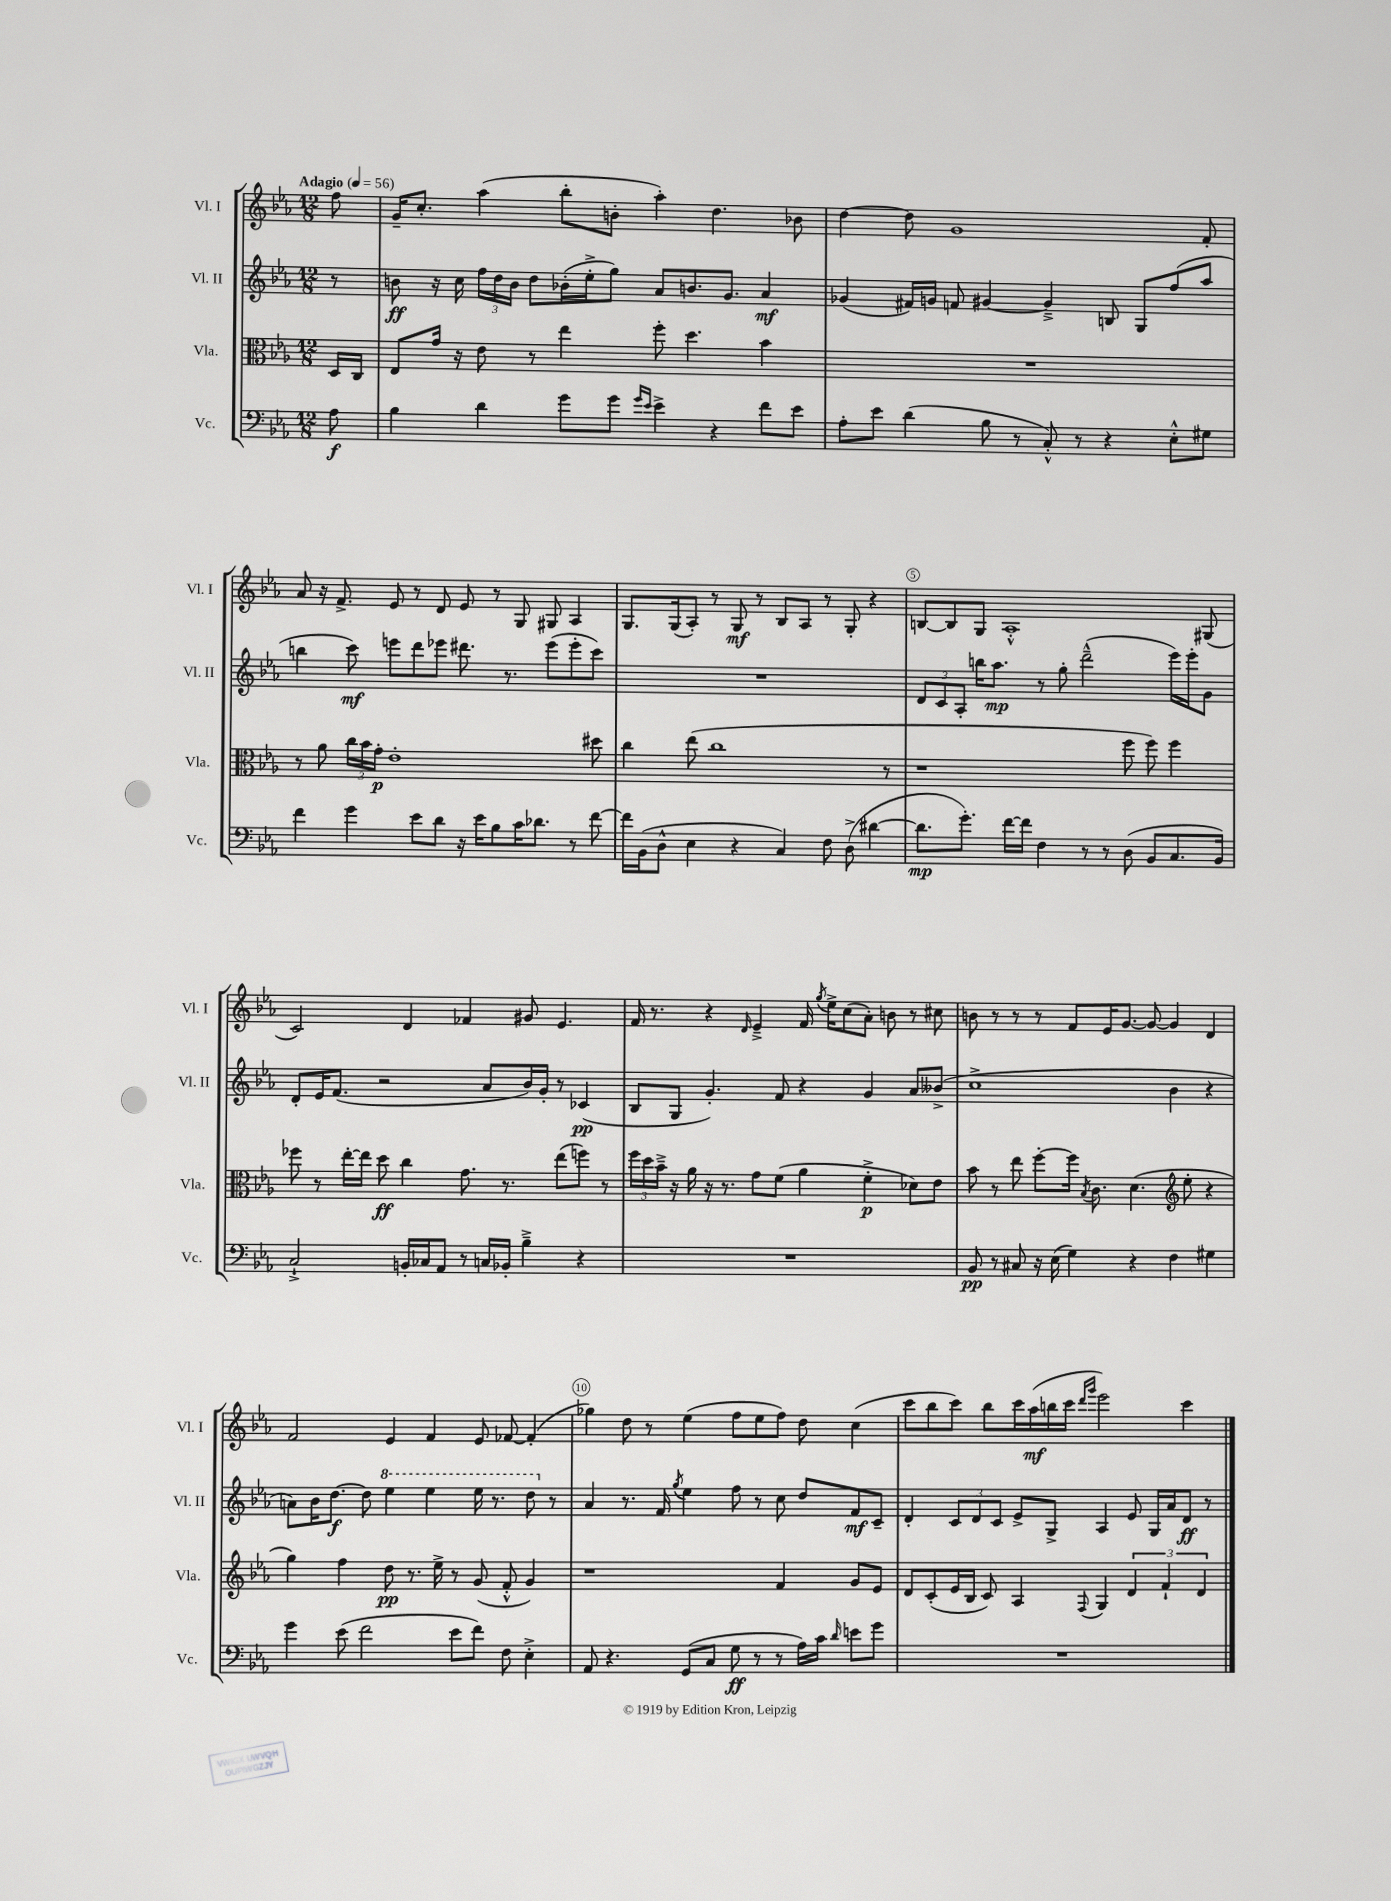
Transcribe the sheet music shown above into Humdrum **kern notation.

**kern	**dynam	**kern	**dynam	**kern	**dynam	**kern	**dynam
*part4	*part4	*part3	*part3	*part2	*part2	*part1	*part1
*staff4	*staff4	*staff3	*staff3	*staff2	*staff2	*staff1	*staff1
*I"Vc.	*	*I"Vla.	*	*I"Vl. II	*	*I"Vl. I	*
*I'Vc.	*	*I'Vla.	*	*I'Vl. II	*	*I'Vl. I	*
*clefF4	*	*clefC3	*	*clefG2	*	*clefG2	*
*k[b-e-a-]	*	*k[b-e-a-]	*	*k[b-e-a-]	*	*k[b-e-a-]	*
*M12/8	*	*M12/8	*	*M12/8	*	*M12/8	*
*MM56	*	*MM56	*	*MM56	*	*MM56	*
=	=	=	=	=	=	=	=
!	!	!	!	!	!	!LO:TX:a:B:t=Adagio	!
8A-\	f	16D/LL	.	8r	.	8ff\	.
.	.	16C/JJ	.	.	.	.	.
=1	=1	=1	=1	=1	=1	=1	=1
4B-\	.	8E-/L	.	8bn\	ff	16g~/KL	.
.	.	.	.	.	.	8.cc'/J	.
.	.	16g/Jk	.	16r	.	.	.
.	.	16r	.	16cc\	.	.	.
4d\	.	8e-\	.	24ff\LL	.	(4aa-\	.
.	.	.	.	24dd\	.	.	.
.	.	.	.	24b\JJ	.	.	.
.	.	8r	.	8dd\L	.	.	.
8g\L	.	4ee-\	.	(16b-X'\L	.	8bb-'\L	.
.	.	.	.	16ee-'^\J	.	.	.
8g\J	.	.	.	8gg\J)	.	8bn'\J	.
16qqg/LL	.	.	.	.	.	.	.
16qqe-/JJ	.	.	.	.	.	.	.
4e-^\	.	8ff'\	.	8a-/L	.	4aa-'\)	.
.	.	4.dd\	.	8.bn/	.	.	.
4r	.	.	.	.	.	4.dd\	.
.	.	.	.	8.g/J	.	.	.
8f\L	.	4b-\	.	4a-/	mf	.	.
8e-\J	.	.	.	.	.	8b-X\	.
=2	=2	=2	=2	=2	=2	=2	=2
8A-'\L	.	1.r	.	(4g-X/	.	[4dd\	.
8e-\J	.	.	.	.	.	.	.
(4d\	.	.	.	16f#X/LL)	.	8dd\]	.
.	.	.	.	16gn/JJ	.	.	.
.	.	.	.	8fn/	.	1g	.
8B-\	.	.	.	[4g#X/	.	.	.
8r	.	.	.	.	.	.	.
8C'^^/)	.	.	.	4g#~^/]	.	.	.
8r	.	.	.	.	.	.	.
4r	.	.	.	8Bn/	.	.	.
.	.	.	.	8G/L	.	.	.
8E-'^^\L	.	.	.	(8ff/	.	.	.
8G#X\J	.	.	.	8aa-/J	.	8f'/	.
!!LO:LB:g=z
=3	=3	=3	=3	=3	=3	=3	=3
4f\	.	8r	.	4bbn\	.	8a-/	.
.	.	8a-\	.	.	.	16r	.
.	.	.	.	.	.	8.f^/	.
4g\	.	24cc\LL	.	8ccc\)	mf	.	.
.	.	24b-\	.	.	.	.	.
.	.	24g'\JJ	p	.	.	.	.
.	.	1e-'	.	8eeen\L	.	8e-/	.
8e-\L	.	.	.	8ddd\	.	8r	.
8d\J	.	.	.	8eee-X\J	.	8d/	.
16r	.	.	.	8.ddd#X\	.	8e-/	.
16e-\KL	.	.	.	.	.	.	.
8B-\	.	.	.	.	.	8r	.
.	.	.	.	8.r	.	.	.
16c\K	.	.	.	.	.	8G/	.
8.d-X\J	.	.	.	.	.	.	.
.	.	.	.	(8eee-\L	.	8G#X/	.
8r	.	.	.	8eee-'\	.	4A-/	.
[8f\	.	8dd#X\	.	8ccc\J)	.	.	.
=4	=4	=4	=4	=4	=4	=4	=4
16f\LL]	.	4cc\	.	1.r	.	8.G/L	.
(16BB-\J	.	.	.	.	.	.	.
8D^^\J	.	.	.	.	.	.	.
.	.	.	.	.	.	(16G/k	.
4E-\	.	(8ee-\	.	.	.	8A-'/J)	.
.	.	1cc	.	.	.	8r	.
4r	.	.	.	.	.	8G/	mf
.	.	.	.	.	.	8r	.
4C/)	.	.	.	.	.	8B-/L	.
.	.	.	.	.	.	8A-/J	.
8F\	.	.	.	.	.	8r	.
(8D^\	.	.	.	.	.	8G'/	.
[4d#X\	.	.	.	.	.	4r	.
.	.	8r	.	.	.	.	.
=5	=5	=5	=5	=5	=5	=5	=5
8.d#\L]	mp	1r	.	12d/L	.	[8Bn/L	.
.	.	.	.	12c/	.	.	.
.	.	.	.	.	.	8B/]	.
.	.	.	.	12A-'/J	.	.	.
8.g'\J)	.	.	.	.	.	.	.
.	.	.	.	16bbn\KL	.	8G/J	.
.	.	.	.	8.aa-\J	mp	.	.
[16f\LL	.	.	.	.	.	1A-'^^	.
16f\JJ]	.	.	.	.	.	.	.
4F\	.	.	.	8r	.	.	.
.	.	.	.	8gg'\	.	.	.
8r	.	.	.	(2ddd~^^\	.	.	.
8r	.	.	.	.	.	.	.
(8D\	.	8ff\	.	.	.	.	.
8BB-/L	.	8ff\)	.	.	.	.	.
8.C/	.	4ff\	.	16eee-\LL)	.	.	.
.	.	.	.	16eee-'\J	.	.	.
.	.	.	.	8g\J	.	(8G#X/	.
16BB-/Jk)	.	.	.	.	.	.	.
!!LO:LB:g=z
=6	=6	=6	=6	=6	=6	=6	=6
2C`^/	.	8ff-X\	.	8d'/L	.	2c/)	.
.	.	8r	.	16e-/K	.	.	.
.	.	.	.	(8.f/J	.	.	.
.	.	[16ee-'\LL	.	.	.	.	.
.	.	16ee-\JJ]	.	.	.	.	.
.	.	8dd\	ff	2r	.	.	.
16BBn'/LL	.	4cc\	.	.	.	4d/	.
16C-X/J	.	.	.	.	.	.	.
8AA-/J	.	.	.	.	.	.	.
8r	.	8.g\	.	.	.	4f-X/	.
16Cn/LL	.	.	.	8a-/L	.	.	.
16BB-X'/JJ	.	8.r	.	.	.	.	.
4B-~^\	.	.	.	16b-/L)	.	8g#X/	.
.	.	.	.	16g'/JJ	.	.	.
.	.	(8ee-\L	.	8r	.	4.e-/	.
4r	.	8ffn\J)	.	(4c-X/	pp	.	.
.	.	8r	.	.	.	.	.
=7	=7	=7	=7	=7	=7	=7	=7
1.r	.	24ff\LL	.	8B-/L	.	16f/	.
.	.	24dd\	.	.	.	.	.
.	.	.	.	.	.	8.r	.
.	.	24b-~^\JJ	.	.	.	.	.
.	.	16r	.	8G/J	.	.	.
.	.	16a-\	.	.	.	.	.
.	.	16r	.	4.g'/)	.	4r	.
.	.	8.r	.	.	.	.	.
.	.	.	.	.	.	16qqd/	.
.	.	8g\L	.	.	.	4e-~^/	.
.	.	(8f\J	.	8f/	.	.	.
.	.	4a-\	.	4r	.	16f/	.
.	.	.	.	.	.	8qgg/	.
.	.	.	.	.	.	16ee-^\KL	.
.	.	.	.	.	.	(8cc\	.
.	.	4f'^\	p	4g/	.	8a-'\J)	.
.	.	.	.	.	.	8bn\	.
.	.	8d-X\L)	.	8a-/L	.	8r	.
.	.	8e-\J	.	(8b--X^/J	.	8cc#X\	.
=8	=8	=8	=8	=8	=8	=8	=8
8BB-/	pp	8b-\	.	1cc^	.	8bn\	.
8r	.	8r	.	.	.	8r	.
8C#X/	.	8ee-\	.	.	.	8r	.
16r	.	[8ff'\L	.	.	.	8r	.
(16E-\	.	.	.	.	.	.	.
4G\)	.	16ff\Jk]	.	.	.	8f/L	.
.	.	8qB-/	.	.	.	.	.
.	.	8.c\	.	.	.	.	.
.	.	.	.	.	.	16e-/K	.
.	.	.	.	.	.	[8.g/J	.
4r	.	(4.d\	.	.	.	.	.
.	.	.	.	.	.	8g/_	.
4F\	.	.	.	4b-\	.	4g/]	.
*	*	*clefG2	*	*	*	*	*
.	.	8ee-'\	.	.	.	.	.
4G#X\	.	4r	.	4r	.	4d/	.
!!LO:LB:g=z
=9	=9	=9	=9	=9	=9	=9	=9
4g\	.	4gg\)	.	8an\L)	.	2f/	.
.	.	.	.	16b-\K	.	.	.
.	.	.	.	[8.dd\J	f	.	.
(8e-\	.	4ff\	.	.	.	.	.
2f\	.	.	.	8dd\]	.	.	.
*	*	*	*	*8va	*	*	*
.	.	8dd\	pp	4eee-\	.	4e-/	.
.	.	8.r	.	.	.	.	.
.	.	.	.	4eee-\	.	4f/	.
.	.	16ee-^\	.	.	.	.	.
8e-\L	.	8r	.	.	.	.	.
8f\J)	.	(8g/	.	16eee-\	.	8e-/	.
.	.	.	.	8.r	.	.	.
8F\	.	8f'^^/	.	.	.	[8f-X/	.
4E-'^\	.	4g/)	.	8ddd\	.	(4f-'/]	.
*	*	*	*	*X8va	*	*	*
.	.	.	.	8r	.	.	.
=10	=10	=10	=10	=10	=10	=10	=10
8AA-/	.	1r	.	4a-/	.	4gg-X\)	.
4.r	.	.	.	.	.	.	.
.	.	.	.	8.r	.	8dd\	.
.	.	.	.	.	.	8r	.
.	.	.	.	16f/	.	.	.
.	.	.	.	8qgg/	.	.	.
(8GG/L	.	.	.	4ee-\	.	(4ee-\	.
8C/J	.	.	.	.	.	.	.
8G\	ff	.	.	8ff\	.	8ff\L	.
8r	.	.	.	8r	.	8ee-\	.
8r	.	4f/	.	8cc\	.	8ff\J)	.
16A-\LL)	.	.	.	8dd/L	.	8dd\	.
16c\JJ	.	.	.	.	.	.	.
16qqd/	.	.	.	.	.	.	.
8en\L	.	8g/L	.	8f/	mf	(4cc\	.
8g\J	.	8e-/J	.	8c~/J	.	.	.
=11	=11	=11	=11	=11	=11	=11	=11
1.r	.	8d/L	.	4d'/	.	8ccc\L	.
.	.	(8c'/	.	.	.	8bb-\	.
.	.	16e-/L	.	12c/L	.	8ccc\J)	.
.	.	16B-/JJ	.	.	.	.	.
.	.	.	.	12d/	.	.	.
.	.	8c/)	.	.	.	8bb-\L	.
.	.	.	.	12c/J	.	.	.
.	.	4A-/	.	8e-^/L	.	16ccc\L	.
.	.	.	.	.	.	(16aa-\	mf
.	.	.	.	8G^/J	.	16bbn\	.
.	.	.	.	.	.	16ccc\JJ	.
.	.	.	.	.	.	16qqddd/LL	.
.	.	8qqF/	.	.	.	16qqggg/JJ	.
.	.	4G/	.	4A-/	.	2eee-\)	.
.	.	6d/	.	8e-/	.	.	.
.	.	.	.	16G/LL	.	.	.
.	.	6f`/	.	.	.	.	.
.	.	.	.	16a-/J	.	.	.
.	.	.	.	8d/J	ff	4ccc\	.
.	.	6d/	.	.	.	.	.
.	.	.	.	8r	.	.	.
==	==	==	==	==	==	==	==
*-	*-	*-	*-	*-	*-	*-	*-
